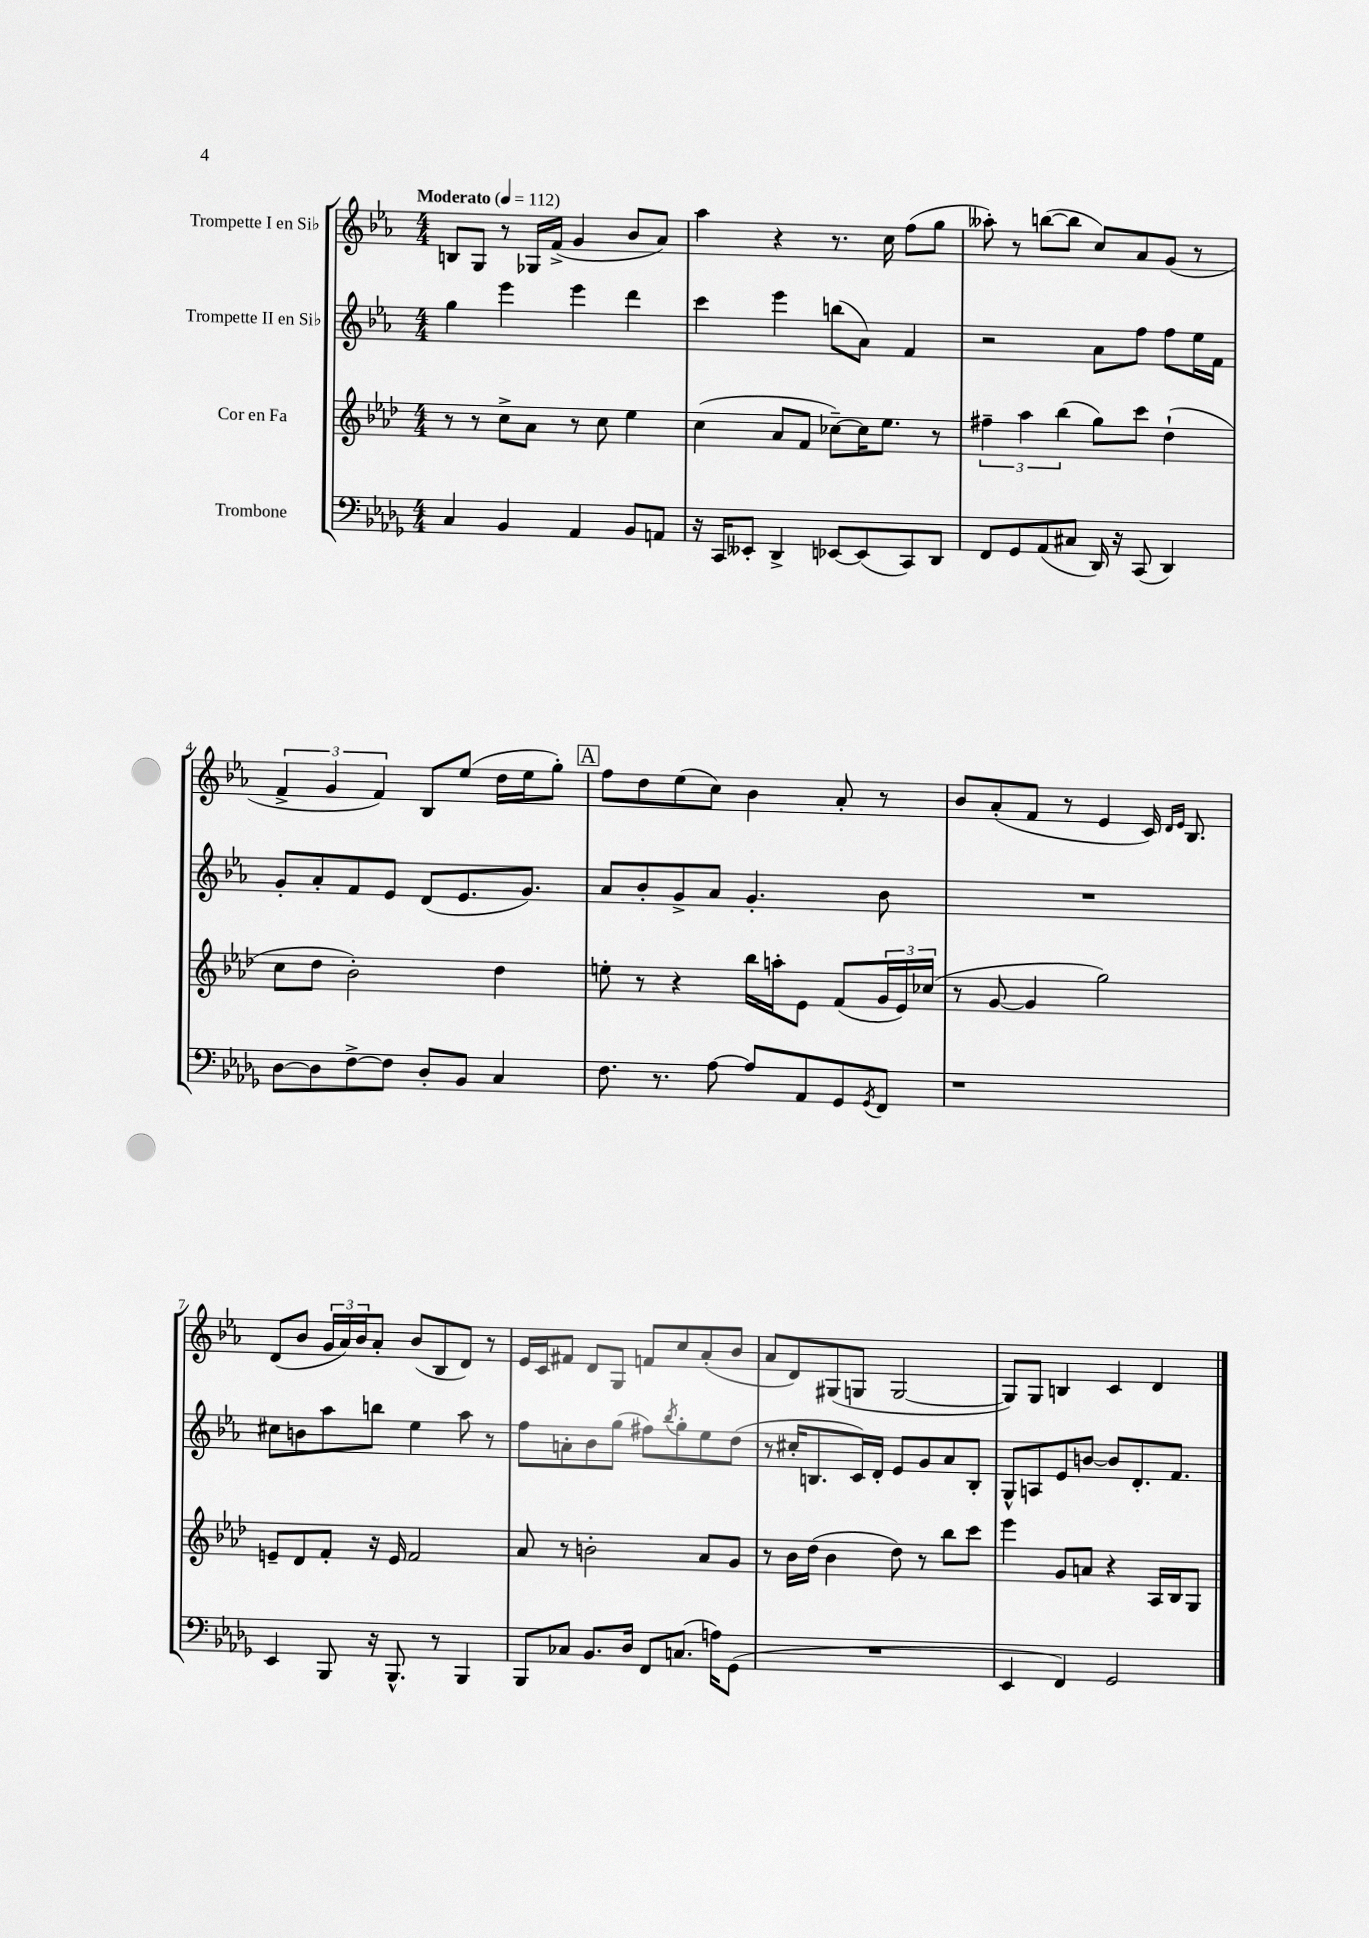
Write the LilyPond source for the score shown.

<<
\new StaffGroup <<
\new Staff = "s0" \with { instrumentName = "Trompette I en Sib" } {
    \clef treble \key ees \major \numericTimeSignature \time 4/4 \tempo "Moderato" 4 = 112
    b8 g8 r8 ges16 f'16->( g'4 bes'8 aes'8) |
    aes''4 r4 r8. c''16 f''8( g''8 |
    aeses''8-.) r8 b''8~( b''8 c''8) aes'8 g'8( r8 |
    \tuplet 3/2 { f'4-> g'4 f'4) } bes8 ees''8( d''16 ees''16 g''8-.) |
    \mark \markup { \box "A" } f''8 d''8 ees''8( c''8) bes'4 aes'8-. r8 |
    bes'8 aes'8-.( f'8 r8 ees'4 c'16) \grace { d'16 ees'16 } bes8. |
    d'8( bes'8 \tuplet 3/2 { g'16 aes'16) bes'16 } aes'8-. bes'8( bes8 d'8) r8 |
    ees'16 c'16 fis'8 d'8 g8 f'8 c''8 aes'8-.( bes'8 |
    aes'8 d'8) gis8( g8 g2~ |
    g8) g8 b4 c'4 d'4 \bar "|." |
}
\new Staff = "s1" \with { instrumentName = "Trompette II en Sib" } {
    \clef treble \key ees \major \numericTimeSignature \time 4/4
    g''4 ees'''4 ees'''4 d'''4 |
    c'''4 ees'''4 b''8( aes'8) f'4 |
    r2 aes'8 f''8 f''8 ees''16 f'16 |
    g'8-. aes'8-. f'8 ees'8 d'8( ees'8. g'8.) |
    \mark \markup { \box "A" } aes'8 bes'8-. g'8-> aes'8 g'4.-. bes'8 |
    R1 |
    cis''8 b'8 aes''8 b''8 ees''4 aes''8 r8 |
    f''8 a'8-. bes'8 g''8( fis''8) \acciaccatura { bes''8 } g''8-. ees''8 d''8( |
    r8 cis''16-. b8. c'16) d'16-. ees'8 g'8 aes'8 b8-. |
    g8-^ a8 ees'8 b'8~ b'8 d'8.-. f'8. \bar "|." |
}
\new Staff = "s2" \with { instrumentName = "Cor en Fa" } {
    \clef treble \key aes \major \numericTimeSignature \time 4/4
    r8 r8 c''8-> aes'8 r8 c''8 ees''4 |
    c''4( aes'8 f'8 ces''8~--) ces''16 ees''8. r8 |
    \tuplet 3/2 { fis''4-- aes''4 bes''4( } g''8) c'''8 des''4-!( |
    c''8 des''8 bes'2-.) des''4 |
    \mark \markup { \box "A" } e''8-. r8 r4 bes''16 a''16-. ees'8 f'8( \tuplet 3/2 { g'16 ees'16) ces''16( } |
    r8 g'8~ g'4 g''2) |
    e'8-- des'8 f'8-. r16 e'16 f'2 |
    aes'8 r8 b'2-. aes'8 g'8 |
    r8 bes'16 des''16( bes'4 des''8) r8 bes''8 c'''8 |
    ees'''4 g'8 a'8 r4 aes16 bes16 g8 \bar "|." |
}
\new Staff = "s3" \with { instrumentName = "Trombone" } {
    \clef bass \key des \major \numericTimeSignature \time 4/4
    c4 bes,4 aes,4 bes,8 a,8 |
    r16 c,16 eeses,8-. des,4-> ees,8~ ees,8( c,8) des,8 |
    f,8 ges,8 aes,8( cis8 des,16) r16 c,8( des,4) |
    des8~ des8 f8~-> f8 des8-. bes,8 c4 |
    \mark \markup { \box "A" } f8. r8. aes8~ aes8 aes,8 ges,8 \acciaccatura { ges,8 } f,8 |
    r1 |
    ees,4 bes,,8 r16 bes,,8.-^ r8 bes,,4 |
    bes,,8 ces8 bes,8. des16 f,8 c8.( a16) ges,8( |
    R1 |
    ees,4 f,4) ges,2 \bar "|." |
}
>>
>>
